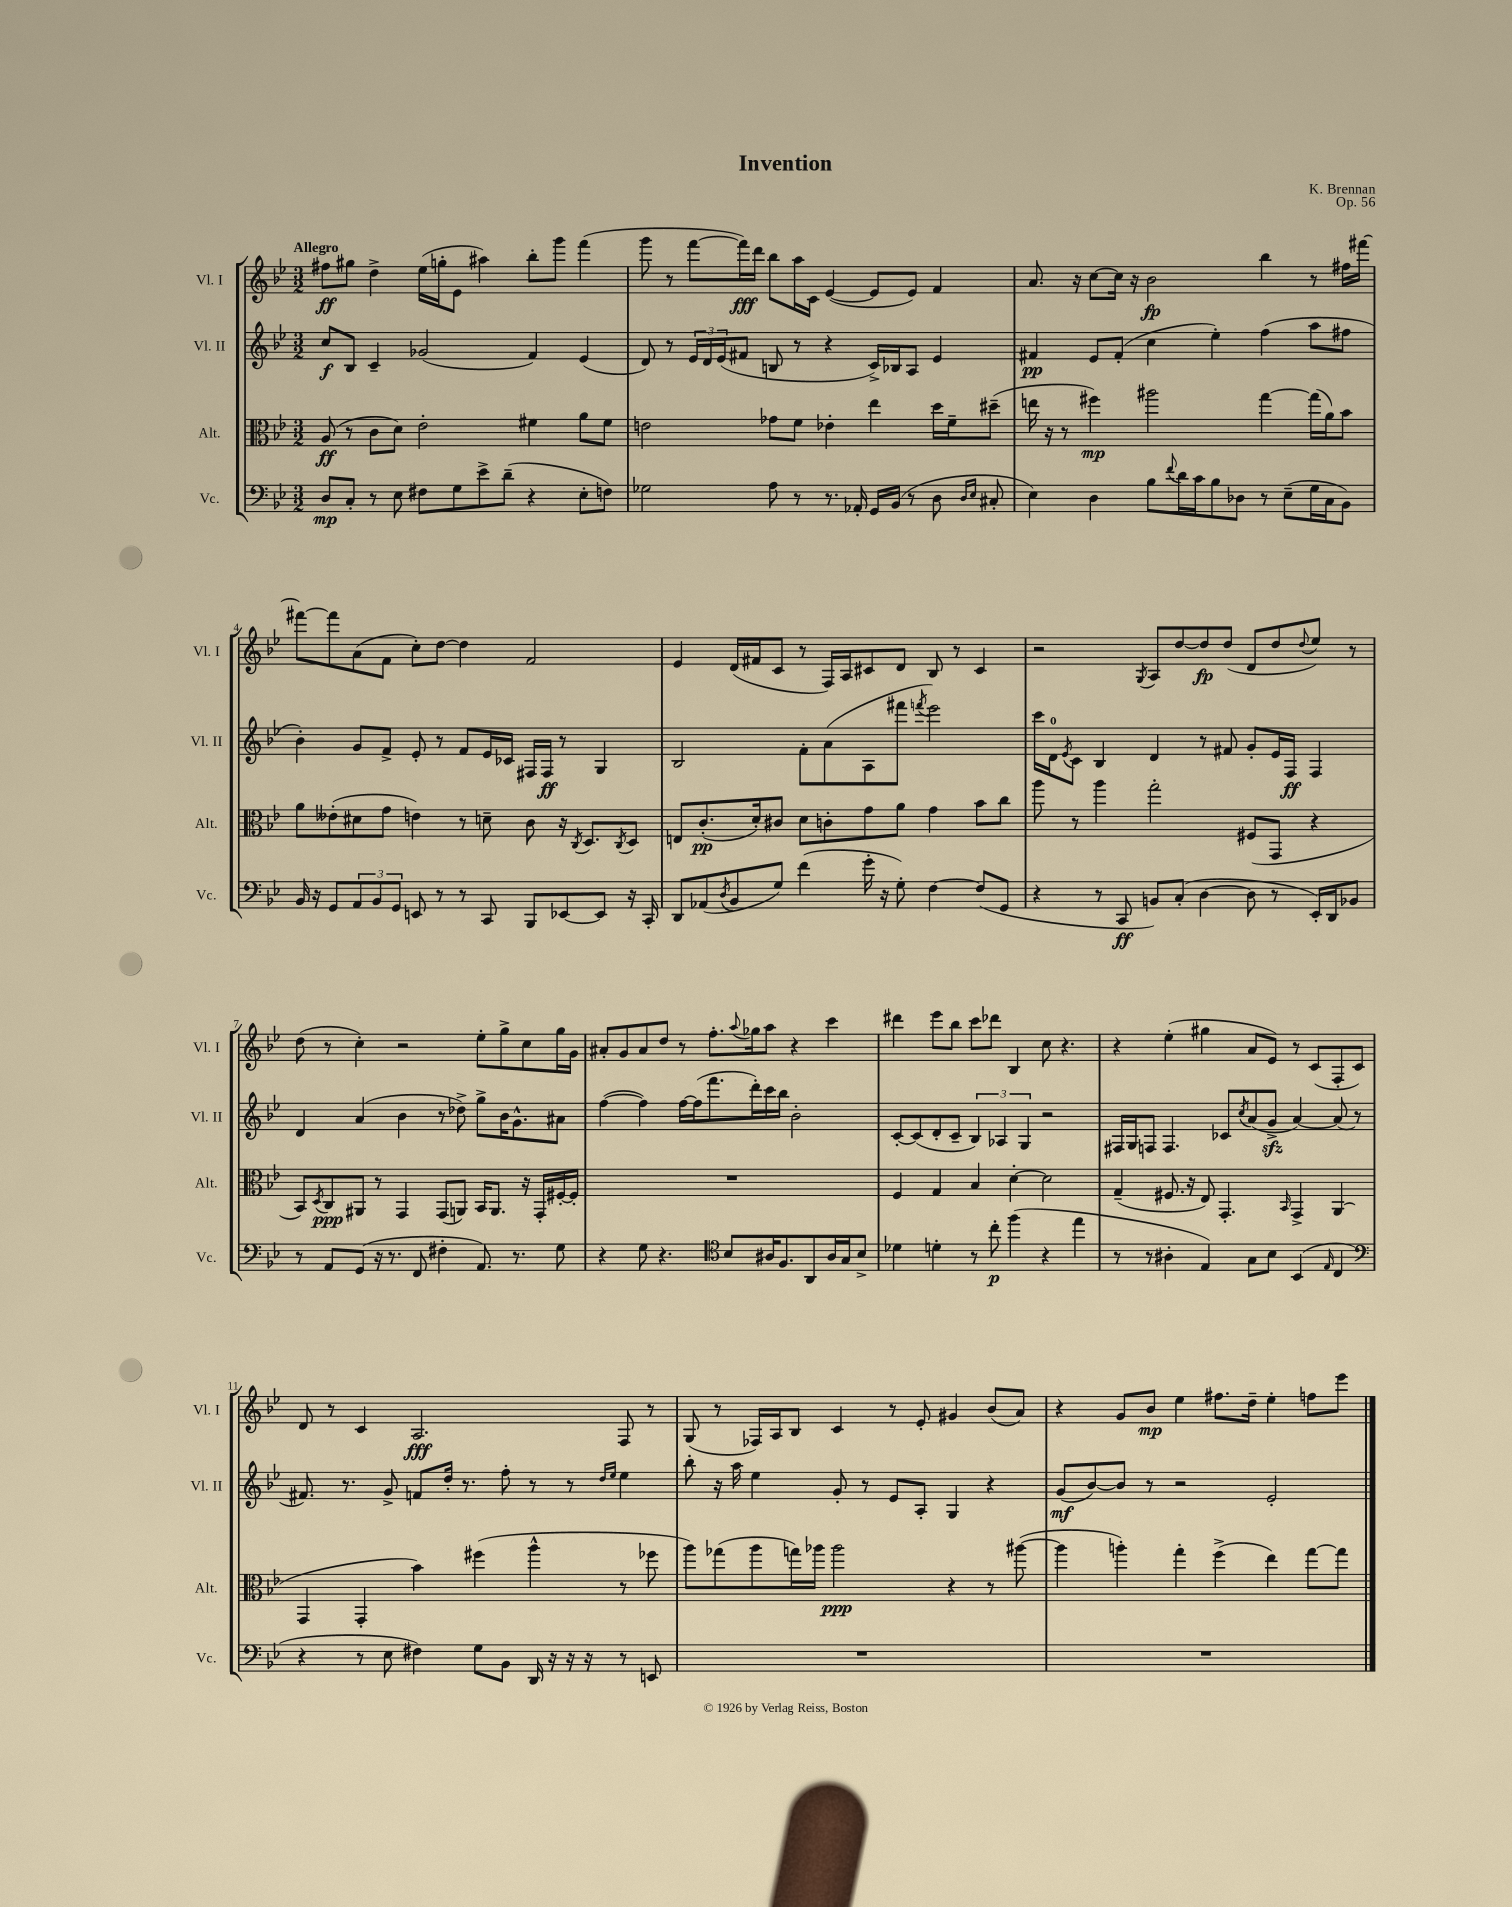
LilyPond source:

\header { title = "Invention" composer = "K. Brennan" opus = "Op. 56" }
<<
\new StaffGroup <<
\new Staff = "s0" \with { instrumentName = "Vl. I" shortInstrumentName = "Vl. I" } {
    \clef treble \key bes \major \numericTimeSignature \time 3/2 \tempo "Allegro"
    fis''8\ff gis''8 d''4-> ees''16( g''16-. ees'8 ais''4) bes''8-. g'''8 f'''4( |
    g'''8 r8 f'''8~ f'''16\fff) d'''16 bes''8 a''16 c'16 ees'4~( ees'8 ees'8) f'4 |
    a'8. r16 c''8~ c''16 r16 bes'2\fp bes''4 r8 fis''16 fis'''16~ |
    fis'''8~ fis'''8 a'8( f'8 c''8-.) d''8~ d''4 f'2 |
    ees'4 d'16( fis'16 c'8 r8 f16) a16 cis'8 d'8 bes8 r8 cis'4 |
    r2 \acciaccatura { g8 } a8 d''8~ d''8\fp d''8( d'8 d''8 \appoggiatura { d''8 } ees''8) r8 |
    d''8( r8 c''4-.) r2 ees''8-. g''8-> c''8 g''16 g'16 |
    ais'8-. g'8 ais'8 d''8 r8 f''8.-. \appoggiatura { a''8 } ges''16 a''8 r4 c'''4 |
    dis'''4 ees'''8 bes''8 c'''8 des'''8 bes4 c''8 r4. |
    r4 ees''4-.( gis''4 a'8 ees'8) r8 c'8( f8-. c'8) |
    d'8 r8 c'4 a2.\fff f8 r8 |
    g8( r8 fes16) a16 bes8 c'4 r8 ees'8-. gis'4 bes'8( a'8) |
    r4 g'8 bes'8\mp ees''4 fis''8. d''16-- ees''4-. f''8 ees'''8 \bar "|." |
}
\new Staff = "s1" \with { instrumentName = "Vl. II" shortInstrumentName = "Vl. II" } {
    \clef treble \key bes \major \numericTimeSignature \time 3/2
    c''8\f bes8 c'4-- ges'2( f'4) ees'4( |
    d'8) r8 \tuplet 3/2 { ees'16 d'16 ees'16( } fis'8 b8 r8 r4 c'16->) bes16 a8 ees'4 |
    fis'4\pp ees'8 fis'8-.( c''4 ees''4-.) f''4( a''8 fis''8 |
    bes'4-.) g'8 f'8-> ees'8-. r8 f'8 ees'16 ces'16 fis16 fis16\ff r8 g4 |
    bes2 f'8-. a'8( a8 fis'''8 \acciaccatura { f'''8 } ees'''2) |
    c'''16 d'16-0 \acciaccatura { ees'8 } c'8 bes4 d'4 r8 fis'8 g'8-. ees'16 f16\ff f4 |
    d'4 a'4( bes'4 r8 des''8->) g''8-> bes'16 g'8.-^ ais'8 |
    f''4~( f''4) f''16~ f''16( f'''8. d'''16-.) c'''16 bes''16 bes'2-. |
    c'8~-. c'8( d'8-. c'8-- \tuplet 3/2 { bes4) aes4 g4 } r2 |
    fis16 g16 f8 f4. ces'8 \acciaccatura { c''8 } a'8( g'8->\sfz a'4~) a'8( r8 |
    fis'8.) r8. g'8-> f'8 d''16-. r8. f''8-. r8 r8 \grace { d''16 ees''16 } ees''4 |
    bes''8-. r16 a''16 ees''4 g'8-. r8 ees'8 a8-. g4 r4 |
    g'8\mf( bes'8~) bes'8 r8 r2 ees'2-. \bar "|." |
}
\new Staff = "s2" \with { instrumentName = "Alt." shortInstrumentName = "Alt." } {
    \clef alto \key bes \major \numericTimeSignature \time 3/2
    a8\ff( r8 c'8 d'8) ees'2-. fis'4 a'8 fis'8 |
    e'2 ges'8 f'8 ees'4-. ees''4 d''16 f'16-- dis''8--( |
    e''16 r16 r8 fis''4\mp) ais''2 g''4~ g''16( a'16) bes'8 |
    a'8 eeses'8-.( dis'8 g'8 e'4) r8 d'8-- c'8 r16 \acciaccatura { c8 } d8. \acciaccatura { c8 } d8 |
    e8 c'8.-.\pp( d'16-.) cis'8 d'8 c'8-. g'8 a'8 g'4 bes'8 c''8 |
    a''8 r8 a''4 g''2-. fis8( g,8 r4 |
    bes,8) \acciaccatura { d8 } c8\ppp ais,8 r8 g,4 g,8( a,8) bes,16 a,8. r16 g,16-. fis16~-. fis16-. |
    R1. |
    f4 g4 bes4 d'4~-. d'2 |
    g4--( fis8. r16 ees8) g,4.-. \grace { bes,16 } g,4-> a,4( |
    g,4 g,4-. bes'4) fis''4( a''4-^ r8 fes''8 |
    a''8) ges''8( a''8 g''16) aes''16 aes''2\ppp r4 r8 ais''8~( |
    ais''4 a''4-.) g''4-. f''4->( ees''4) g''8~ g''8 \bar "|." |
}
\new Staff = "s3" \with { instrumentName = "Vc." shortInstrumentName = "Vc." } {
    \clef bass \key bes \major \numericTimeSignature \time 3/2
    d8\mp c8-. r8 ees8 fis8 g8 ees'8-> d'8--( r4 ees8-. f8) |
    ges2 a8 r8 r8. aes,16-. g,16 bes,16( r8 d8 \grace { d16 ees16 } cis8-. |
    ees4) d4 bes8 \appoggiatura { f'8 } d'16 c'16 bes8 des8 r8 ees8--( g16 c16 bes,8) |
    bes,16 r16 g,8 \tuplet 3/2 { a,8 bes,8 g,8 } e,8 r8 r8 c,8 bes,,8 ees,8~ ees,8 r16 c,16-. |
    d,8 aes,8( \acciaccatura { d8 } bes,8 g8) f'4( g'16-. r16 g8-.) f4~ f8( g,8 |
    r4 r8 c,8\ff b,8) c8-.( d4~ d8 r8 ees,16-.) d,16 bes,8 |
    r8 a,8 g,8( r16 r8. f,8 fis4-. a,8.) r8. g8 |
    r4 g8 r4. \clef tenor bes8 ais16 f8. a,8 ais16 g16 bes8-> |
    des'4 d'4-. r8 c''8-.\p f''4( r4 ees''4 |
    r8 r8 ais4-. ees4) g8 bes8 bes,4( \grace { ees16 } c4 |
    \clef bass r4 r8 ees8 fis4) g8 bes,8 d,16 r16 r16 r16 r8 e,8 |
    R1. |
    R1. \bar "|." |
}
>>
>>
